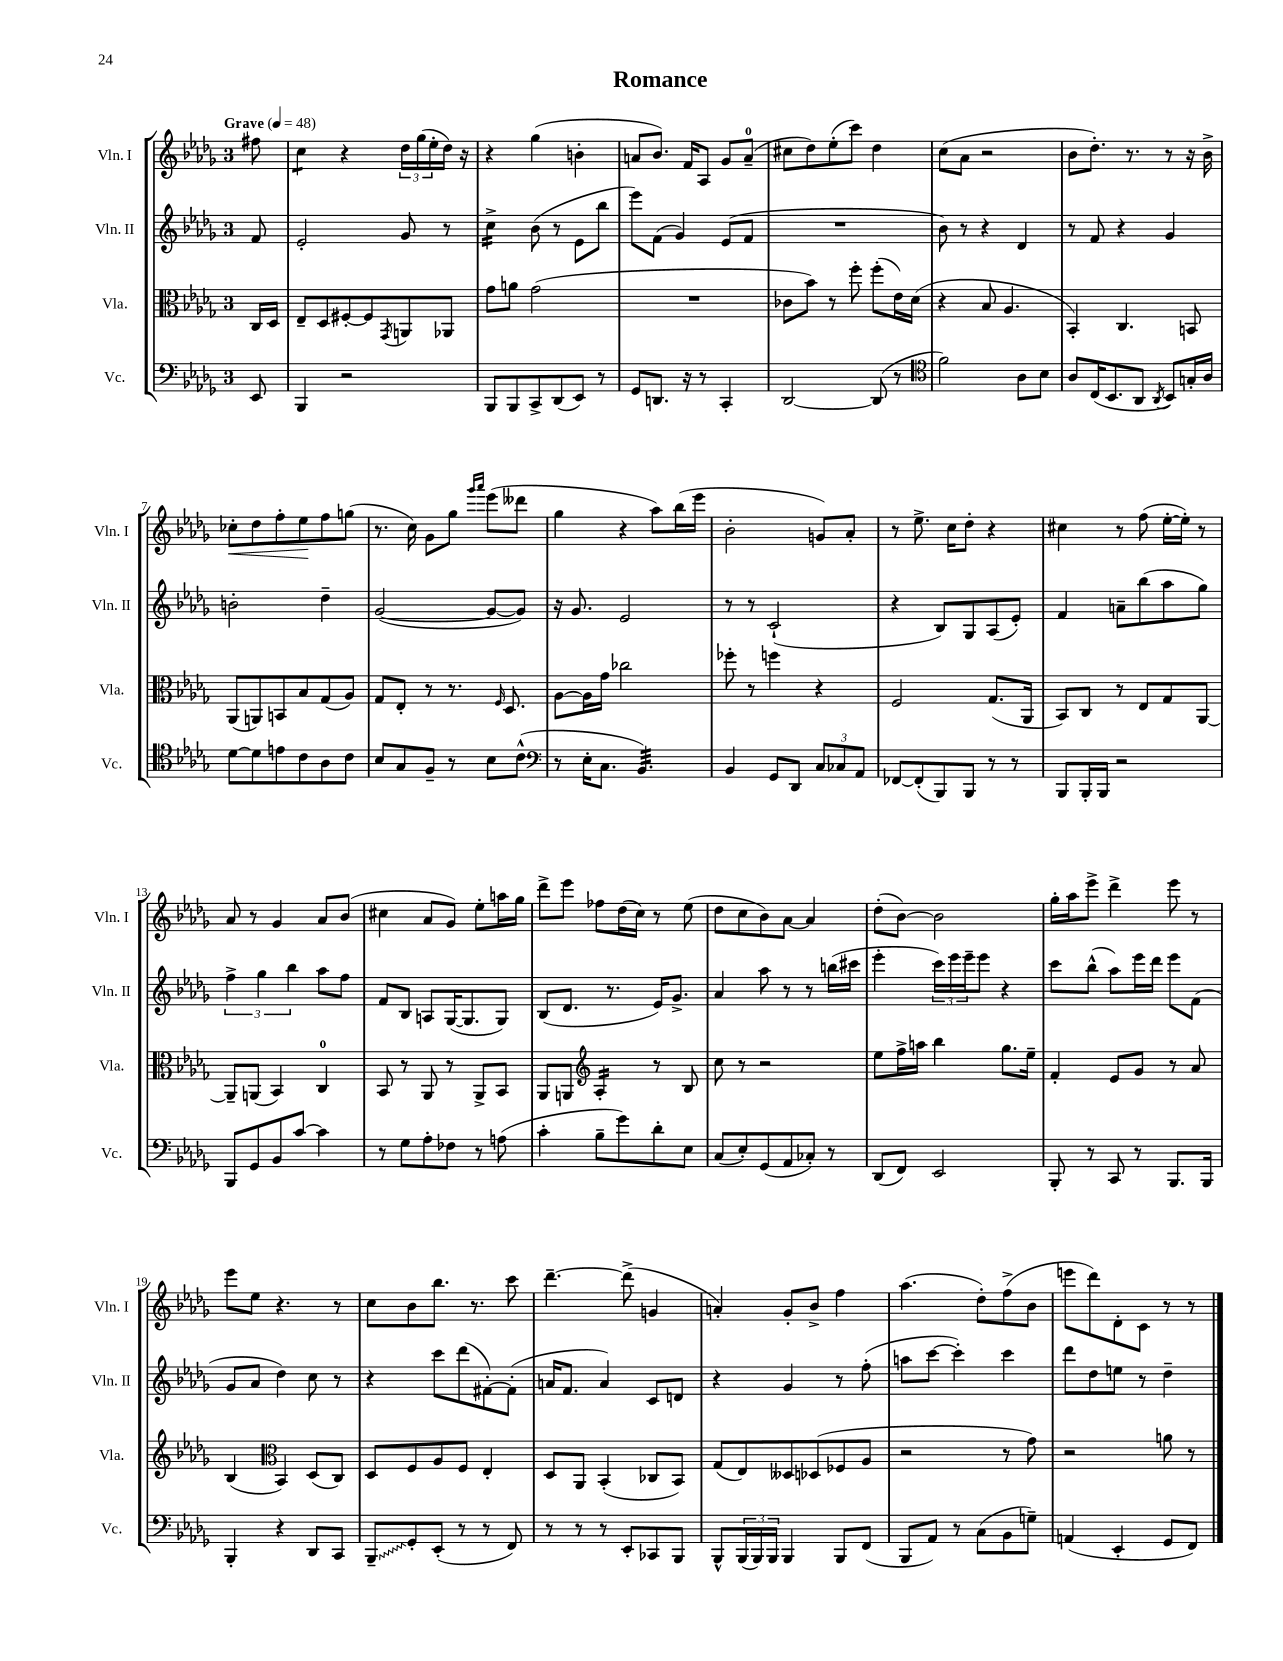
\header { title = "Romance" }
<<
\new StaffGroup <<
\new Staff = "s0" \with { instrumentName = "Vln. I" shortInstrumentName = "Vln. I" } {
    \clef treble \key des \major \once \override Staff.TimeSignature.style = #'single-digit \time 3/4 \partial 8 \tempo "Grave" 4 = 48
    fis''8 |
    c''4:8 r4 \tuplet 3/2 { des''16 ges''16( ees''16-. } des''16) r16 |
    r4 ges''4( b'4-. |
    a'8 bes'8.) f'16 aes8 ges'8 a'8-0--( |
    cis''8 des''8) ees''8-.( c'''8) des''4 |
    c''8( aes'8 r2 |
    bes'8 des''8.-.) r8. r8 r16 bes'16-> |
    ces''8-.\< des''8 f''8-. ees''8\! f''8 g''8( |
    r8. c''16) ges'8 ges''8 \grace { ges'''16 aes'''16 } ees'''8( deses'''8 |
    ges''4 r4 aes''8) bes''16( ees'''16 |
    bes'2-. g'8) aes'8-. |
    r8 ees''8.-> c''16 des''8-. r4 |
    cis''4 r8 f''8( ees''16~-. ees''16-.) r8 |
    aes'8 r8 ges'4 aes'8 bes'8( |
    cis''4 aes'8 ges'8) ees''8-. a''16 ges''16 |
    des'''8-> ees'''8 fes''8 des''16( c''16) r8 ees''8( |
    des''8 c''8 bes'8) aes'8~ aes'4 |
    des''8-.( bes'8~) bes'2 |
    ges''16-. aes''16 ees'''8-> des'''4-> ees'''8 r8 |
    ees'''8 ees''8 r4. r8 |
    c''8 bes'8 bes''8. r8. c'''8 |
    des'''4.~-- des'''8->( g'4 |
    a'4-.) ges'8-. bes'8-> f''4 |
    aes''4.( des''8-.) f''8->( bes'8 |
    e'''8 des'''8) des'8-. c'8 r8 r8 \bar "|." |
}
\new Staff = "s1" \with { instrumentName = "Vln. II" shortInstrumentName = "Vln. II" } {
    \clef treble \key des \major \once \override Staff.TimeSignature.style = #'single-digit \time 3/4 \partial 8
    f'8 |
    ees'2-. ges'8 r8 |
    c''4:16-> bes'8( r8 ees'8 bes''8 |
    ees'''8) f'8( ges'4) ees'8( f'8 |
    R2. |
    bes'8) r8 r4 des'4 |
    r8 f'8 r4 ges'4 |
    b'2-. des''4-- |
    ges'2~( ges'8~ ges'8) |
    r16 ges'8. ees'2 |
    r8 r8 c'2-!( |
    r4 bes8) ges8 aes8( ees'8-.) |
    f'4 a'8-- bes''8( aes''8 ges''8) |
    \tuplet 3/2 { f''4-> ges''4 bes''4 } aes''8 f''8 |
    f'8 bes8 a8 ges16~( ges8. ges8) |
    bes8( des'8. r8. ees'16) ges'8.-> |
    aes'4 aes''8 r8 r8 b''16( cis'''16 |
    ees'''4-. \tuplet 3/2 { c'''16) ees'''16 ees'''16-- } ees'''8 r4 |
    c'''8 bes''8-^( aes''8) ees'''16 des'''16 ees'''8 f'8( |
    ges'8 aes'8 des''4) c''8 r8 |
    r4 c'''8 des'''8( fis'8~-.) fis'8-.( |
    a'16 f'8. a'4) c'8 d'8 |
    r4 ges'4 r8 f''8-.( |
    a''8 c'''8~ c'''4-.) c'''4 |
    des'''8 des''8 e''8 r8 des''4-- \bar "|." |
}
\new Staff = "s2" \with { instrumentName = "Vla." shortInstrumentName = "Vla." } {
    \clef alto \key des \major \once \override Staff.TimeSignature.style = #'single-digit \time 3/4 \partial 8
    c16 des16 |
    ees8-- des8 fis8~-. fis8 \acciaccatura { ges,8 } a,8 aes,8 |
    ges'8 a'8 ges'2( |
    R2. |
    ces'8 bes'8) r8 f''8-. f''8-.( ees'16) des'16( |
    r4 bes8 aes4. |
    bes,4-.) c4. b,8 |
    aes,8( a,8) b,8 bes8 ges8( aes8) |
    ges8 ees8-. r8 r8. \grace { f16 } des8. |
    aes8~ aes16 ges'16 ces''2 |
    fes''8-. r8 f''4 r4 |
    f2 ges8.( aes,16 |
    bes,8) c8 r8 ees8 ges8 aes,8~ |
    aes,8-- a,8( bes,4) c4-0 |
    bes,8 r8 aes,8 r8 aes,8-> bes,8 |
    aes,8 a,8 \clef treble aes4:16-. r8 bes8 |
    c''8 r8 r2 |
    ees''8 f''16-> a''16 bes''4 ges''8. ees''16-- |
    f'4-. ees'8 ges'8 r8 aes'8 |
    bes4( \clef alto bes,4) des8( c8) |
    des8 f8 aes8 f8 ees4-. |
    des8 aes,8 bes,4-.( ces8 bes,8) |
    ges8( ees8) deses8 des8( fes8 aes8 |
    r2 r8 ges'8) |
    r2 a'8 r8 \bar "|." |
}
\new Staff = "s3" \with { instrumentName = "Vc." shortInstrumentName = "Vc." } {
    \clef bass \key des \major \once \override Staff.TimeSignature.style = #'single-digit \time 3/4 \partial 8
    ees,8 |
    bes,,4 r2 |
    bes,,8 bes,,8 c,8-> des,8( ees,8) r8 |
    ges,8 d,8. r16 r8 c,4-. |
    des,2~ des,8( r8 |
    \clef tenor f'2) aes8 bes8 |
    aes8 c16( bes,8. aes,8 \acciaccatura { aes,8 } bes,8) g16-. aes16 |
    des'8~ des'8 e'8 c'8 aes8 c'8 |
    bes8 ges8 f8-- r8 bes8 c'8-^( |
    \clef bass r8 ees16-. c8. bes,4.:32) |
    bes,4 ges,8 des,8 \tuplet 3/2 { c8 ces8 aes,8 } |
    fes,8~ fes,8-.( bes,,8) bes,,8 r8 r8 |
    bes,,8 bes,,16-. bes,,16 r2 |
    bes,,8 ges,8 bes,8 c'8~ c'4 |
    r8 ges8 aes8-. fes8 r8 a8( |
    c'4-. bes8-- ges'8) des'8-. ees8 |
    c8( ees8-.) ges,8( aes,8 ces8-.) r8 |
    des,8( f,8) ees,2 |
    bes,,8-. r8 c,8 r8 bes,,8. bes,,16 |
    bes,,4-. r4 des,8 c,8 |
    \once \override Glissando.style = #'zigzag bes,,8--\glissando ges,8-. ees,8-.( r8 r8 f,8) |
    r8 r8 r8 ees,8-. ces,8 bes,,8 |
    bes,,8-^ \tuplet 3/2 { bes,,16( bes,,16) bes,,16 } bes,,4 bes,,8 f,8( |
    bes,,8 aes,8) r8 c8( bes,8 g8--) |
    a,4( ees,4-. ges,8 f,8) \bar "|." |
}
>>
>>
